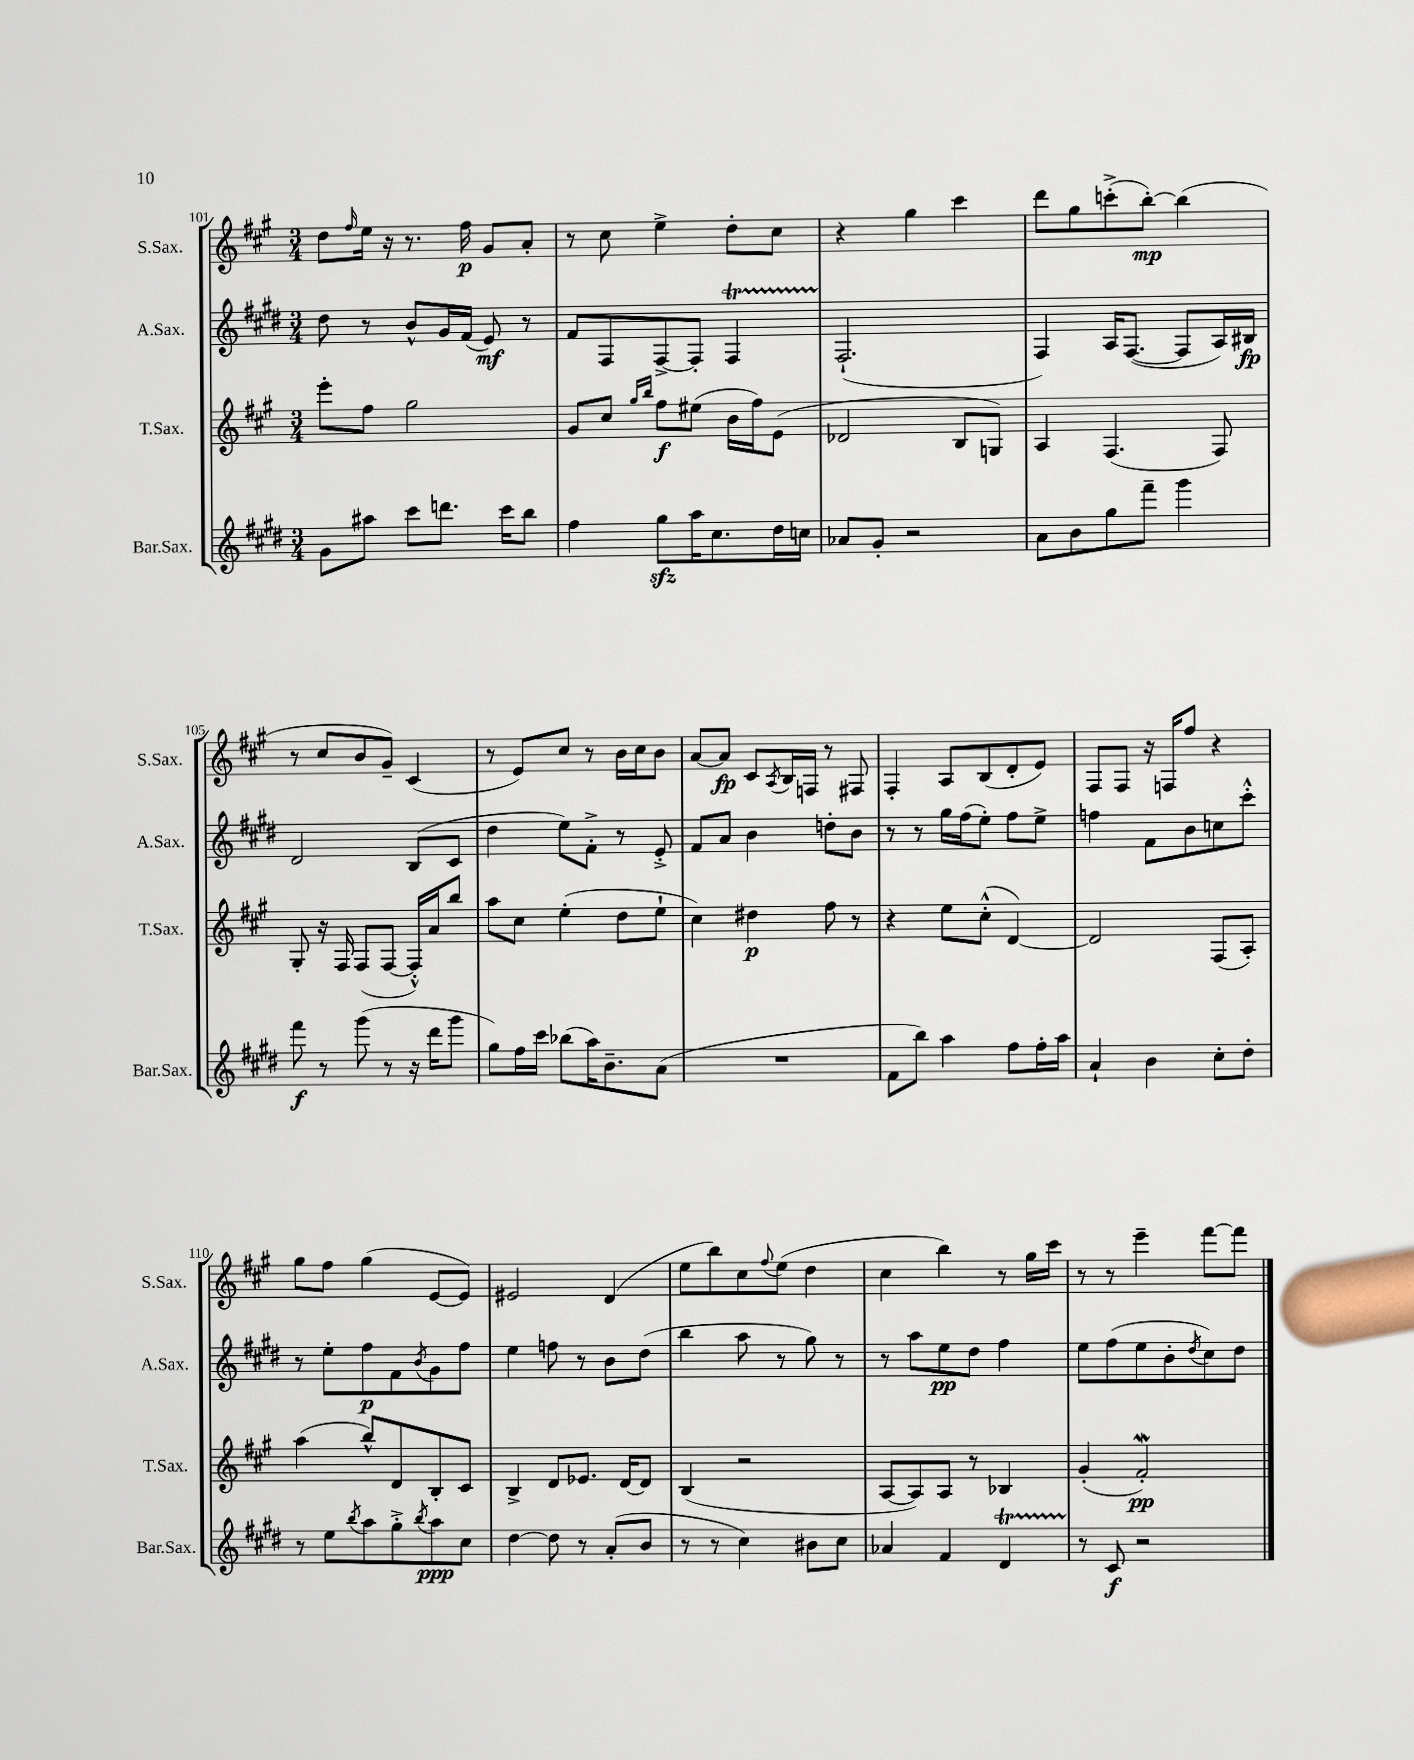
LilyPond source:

<<
\new StaffGroup <<
\new Staff = "s0" \with { instrumentName = "S.Sax." shortInstrumentName = "S.Sax." } {
    \clef treble \key a \major \numericTimeSignature \time 3/4
    d''8 \grace { fis''16 } e''16 r16 r8. fis''16\p gis'8 a'8-. |
    r8 cis''8 e''4-> d''8-. cis''8 |
    r4 gis''4 cis'''4 |
    d'''8 gis''8 c'''8-.->( b''8~-.\mp) b''4( |
    r8 cis''8 b'8 gis'8--) cis'4( |
    r8 e'8) cis''8 r8 b'16 cis''16 b'8 |
    a'8~ a'8\fp cis'8 \acciaccatura { a8 } b16 f16 r8 fis8 |
    fis4-. a8 b8( d'8-. e'8) |
    fis8 fis8 r16 f16 fis''8 r4 |
    gis''8 fis''8 gis''4( e'8~ e'8) |
    eis'2 d'4( |
    e''8 b''8) cis''8 \appoggiatura { fis''8 } e''8( d''4 |
    cis''4 b''4) r8 gis''16 cis'''16 |
    r8 r8 e'''4-- fis'''8~ fis'''8 \bar "|." |
}
\new Staff = "s1" \with { instrumentName = "A.Sax." shortInstrumentName = "A.Sax." } {
    \clef treble \key e \major \numericTimeSignature \time 3/4
    dis''8 r8 b'8-^ gis'16 fis'16( e'8\mf) r8 |
    fis'8 fis8 fis8~-> fis8-. fis4\startTrillSpan |
    fis2.-!\stopTrillSpan( |
    fis4) a16 fis8.~( fis8 a16) bis16\fp |
    dis'2 b8( cis'8 |
    dis''4 e''8) fis'8-.-> r8 e'8-.-> |
    fis'8 a'8 b'4 d''8-. b'8 |
    r8 r8 gis''16 fis''16( e''8-.) fis''8 e''8-> |
    f''4 fis'8 b'8 c''8 cis'''8-.-^ |
    r8 e''8-. fis''8\p fis'8 \acciaccatura { b'8 } gis'8 fis''8 |
    e''4 f''8 r8 b'8 dis''8( |
    b''4 a''8 r8 gis''8) r8 |
    r8 a''8 e''8\pp dis''8 fis''4 |
    e''8 fis''8( e''8 b'8-. \acciaccatura { dis''8 } cis''8) dis''8 \bar "|." |
}
\new Staff = "s2" \with { instrumentName = "T.Sax." shortInstrumentName = "T.Sax." } {
    \clef treble \key a \major \numericTimeSignature \time 3/4
    e'''8-. fis''8 gis''2 |
    gis'8 cis''8 \grace { gis''16 b''16 } fis''8\f eis''8( b'16 fis''16) e'8( |
    des'2 b8 g8) |
    a4 fis4.( fis8) |
    gis8-. r16 fis16 fis8( fis8~ fis16-.-^) a'16 b''8 |
    a''8 cis''8 e''4-.( d''8 e''8-! |
    cis''4) dis''4\p fis''8 r8 |
    r4 e''8 cis''8-.-^( d'4~) |
    d'2 fis8( a8-.) |
    a''4( b''8-^) d'8 b8-. cis'8 |
    b4-> d'8 ees'8. d'16~ d'8 |
    b4( r2 |
    a8~ a8) a8 r8 bes4 |
    gis'4-.( fis'2-.\mordent\pp) \bar "|." |
}
\new Staff = "s3" \with { instrumentName = "Bar.Sax." shortInstrumentName = "Bar.Sax." } {
    \clef treble \key e \major \numericTimeSignature \time 3/4
    gis'8 ais''8 cis'''8 d'''8. cis'''16 b''8 |
    fis''4 gis''8\sfz a''16 cis''8. dis''16 c''16 |
    aes'8 gis'8-. r2 |
    a'8 b'8 gis''8 fis'''8-- gis'''4 |
    fis'''8\f r8 gis'''8( r8 r16 dis'''16 gis'''8 |
    gis''8) fis''16 cis'''16 bes''8( a''16) b'8.-- a'8( |
    R2. |
    fis'8 b''8) a''4 fis''8 fis''16-. a''16 |
    a'4-! b'4 cis''8-. dis''8-. |
    r8 e''8 \acciaccatura { b''8 } a''8 gis''8-.-> \acciaccatura { b''8 } a''8\ppp cis''8 |
    dis''4~ dis''8 r8 a'8-.( b'8 |
    r8 r8 cis''4) bis'8 cis''8 |
    aes'4 fis'4 dis'4\startTrillSpan |
    r8\stopTrillSpan cis'8\f r2 \bar "|." |
}
>>
>>
\layout { \context { \Score currentBarNumber = #101 } }
